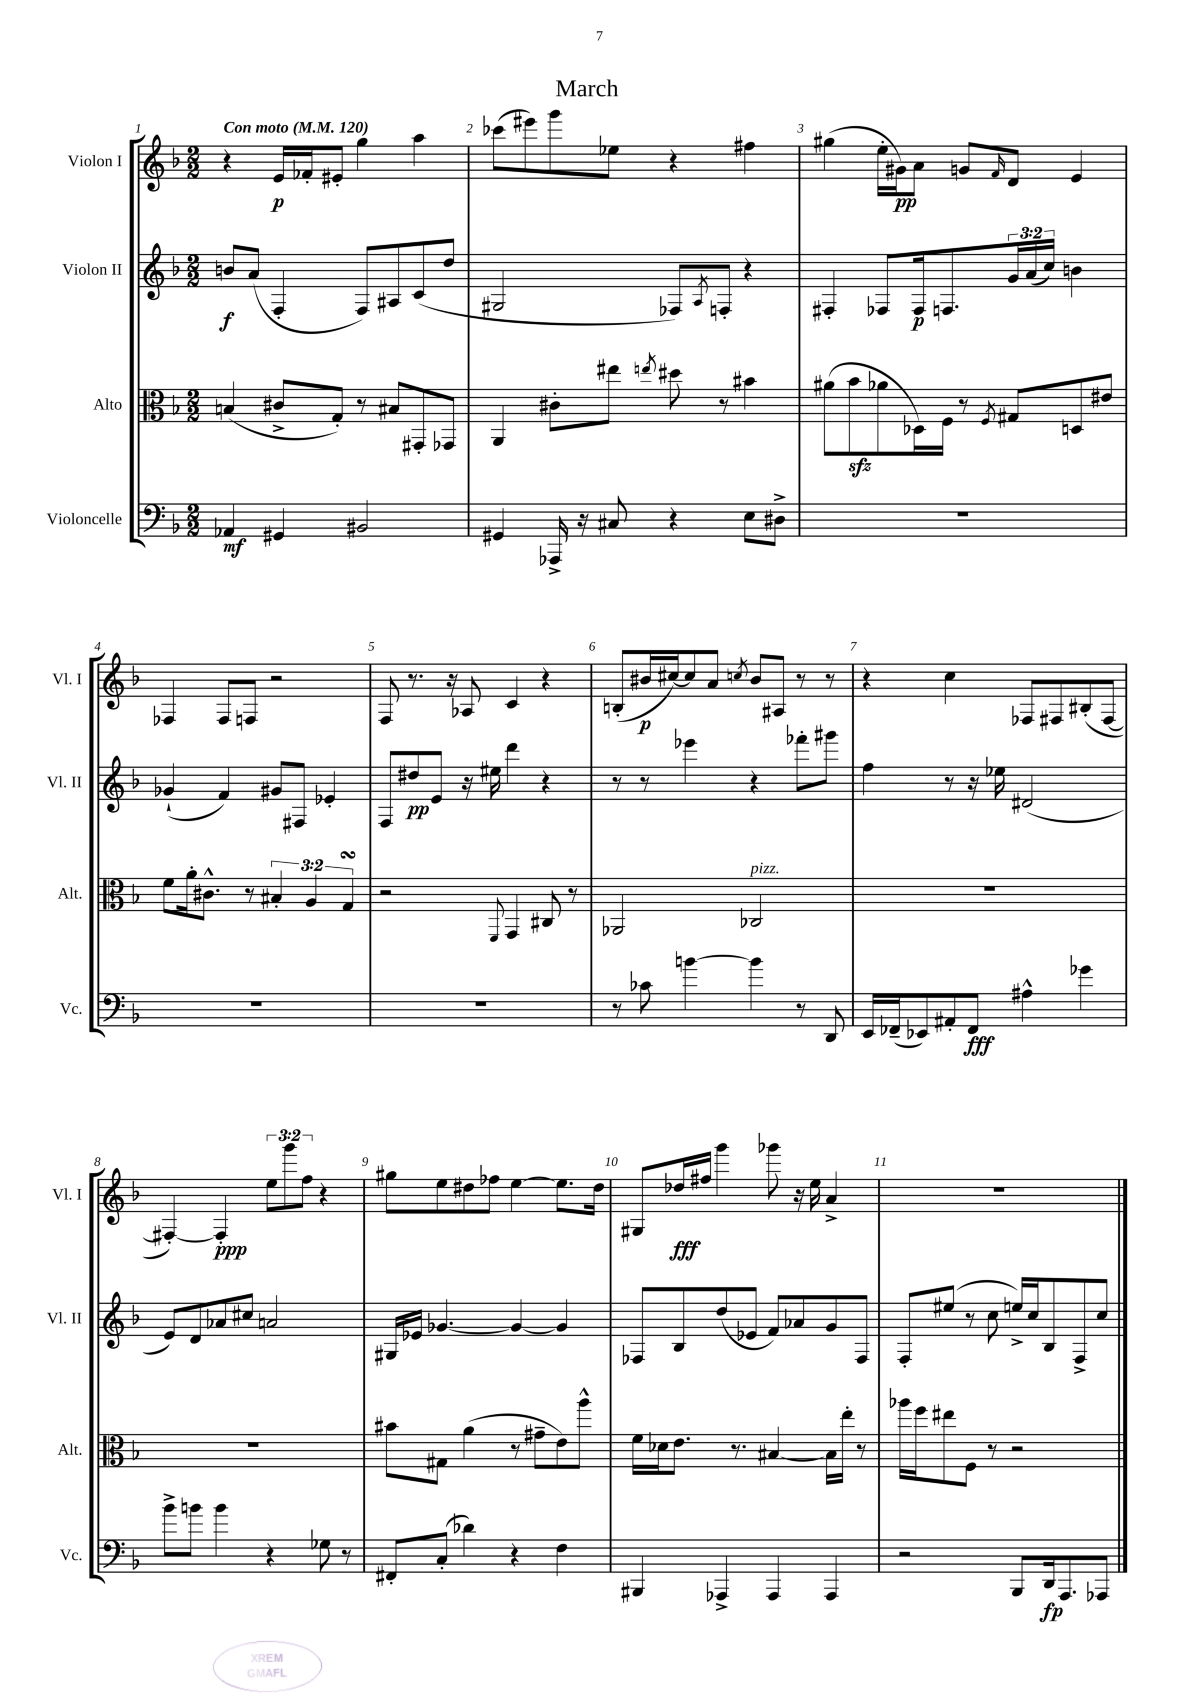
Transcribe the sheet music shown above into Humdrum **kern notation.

**kern	**kern	**kern	**kern
*staff4	*staff3	*staff2	*staff1
*clefF4	*clefC3	*clefG2	*clefG2
*k[b-]	*k[b-]	*k[b-]	*k[b-]
*M2/2	*M2/2	*M2/2	*M2/2
*MM120	*MM120	*MM120	*MM120
4AA-	(4B	8b	4r
.	.	(8a	.
4GG#	8c#^	4F'	16e
.	.	.	16f-'
.	8G')	.	8e#'
2BB#	8r	8F)	4gg
.	8B#	8A#	.
.	8GG#'	(8c	4aa
.	8GG-	8dd	.
=	=	=	=
4GG#	4AA	2G#	(8ccc-
.	.	.	8eee#)
16AAA-^	8c#'	.	8ggg
16r	.	.	.
8C#	8ee#	.	8ee-
.	8qee	.	.
4r	8dd#	8F-)	4r
.	.	8qA	.
.	8r	8F'	.
8E	4b#	4r	4ff#
8D#^	.	.	.
=	=	=	=
1r	(8a#	4F#'	(4gg#
.	8b-	.	.
.	8a-	8F-	16ee'
.	.	.	16g#)
.	16D-)	16F-	8a
.	16F	8.F	.
.	8r	.	8g
.	8qF	.	16qqf
.	8G#	24g	8d
.	.	(24a	.
.	.	24cc)	.
.	8D	4b	4e
.	8e#	.	.
=	=	=	=
1r	8f	(4g-`	4F-
.	16a'	.	.
.	8.c#^^	.	.
.	.	4f)	8F-
.	8r	.	8F
.	6B#'	8g#	2r
.	.	8F#	.
.	6A	.	.
.	.	4e-'	.
.	6G	.	.
=	=	=	=
1r	2r	8F	8F
.	.	8dd#	8.r
.	.	8e	.
.	.	.	16r
.	.	16r	8A-
.	.	16ee#	.
.	8qqFF	.	.
.	4GG	4ddd	4c
.	8C#	4r	4r
.	8r	.	.
=	=	=	=
8r	2AA-	8r	(8B'
8c-	.	8r	16b#
.	.	.	[16cc#)
[4b	.	4eee-	8cc#]
.	.	.	8a
.	.	.	8qcc
4b]	2C-	4r	8b#
.	.	.	8A#
8r	.	8fff-'	8r
8DD	.	8ggg#	8r
=	=	=	=
16EE	1r	4ff	4r
(16FF-~	.	.	.
8EE-)	.	.	.
8AA#'	.	8r	4cc
8FF-	.	16r	.
.	.	16ee-	.
4A#^^	.	(2d#	8F-
.	.	.	8F#
4g-	.	.	(8B#'
.	.	.	[8F#
=	=	=	=
8b-^	1r	8e)	4F#'_)
8b	.	8d	.
4b	.	8a-	4F#']
.	.	8cc#	.
4r	.	2a	12ee
.	.	.	12ggg
.	.	.	12ff
8G-	.	.	4r
8r	.	.	.
=	=	=	=
8FF#'	8b#	16G#	8gg#
.	.	16e-	.
(8C'	8G#	[4.g-	8ee
4d-)	(4a	.	8dd#
.	.	.	8ff-
4r	8r	4g-_	[4ee
.	8g#~	.	.
4F	8e)	4g-]	8.ee]
.	8aa^^	.	.
.	.	.	16dd#
=	=	=	=
4BBB#	16f	8F-	8G#
.	16d-	.	.
.	8.e	8B-	16dd-
.	.	.	16ff#
4AAA-^	.	(8dd	4ggg
.	8.r	.	.
.	.	8e-	.
4AAA-	[4B#	8f)	8ggg-
.	.	8a-	16r
.	.	.	16ee
4AAA-	16B#]	8g	4a^
.	16ee'	.	.
.	8r	8F-	.
=	=	=	=
2r	16aa-	8F'	1r
.	16ff	.	.
.	8ee#	(8ee#	.
.	8F	8r	.
.	8r	8cc	.
8BBB-	2r	16ee^)	.
.	.	16cc	.
16DD	.	8B-	.
8.AAA	.	.	.
.	.	8F^	.
8AAA-	.	8cc	.
==	==	==	==
*-	*-	*-	*-
